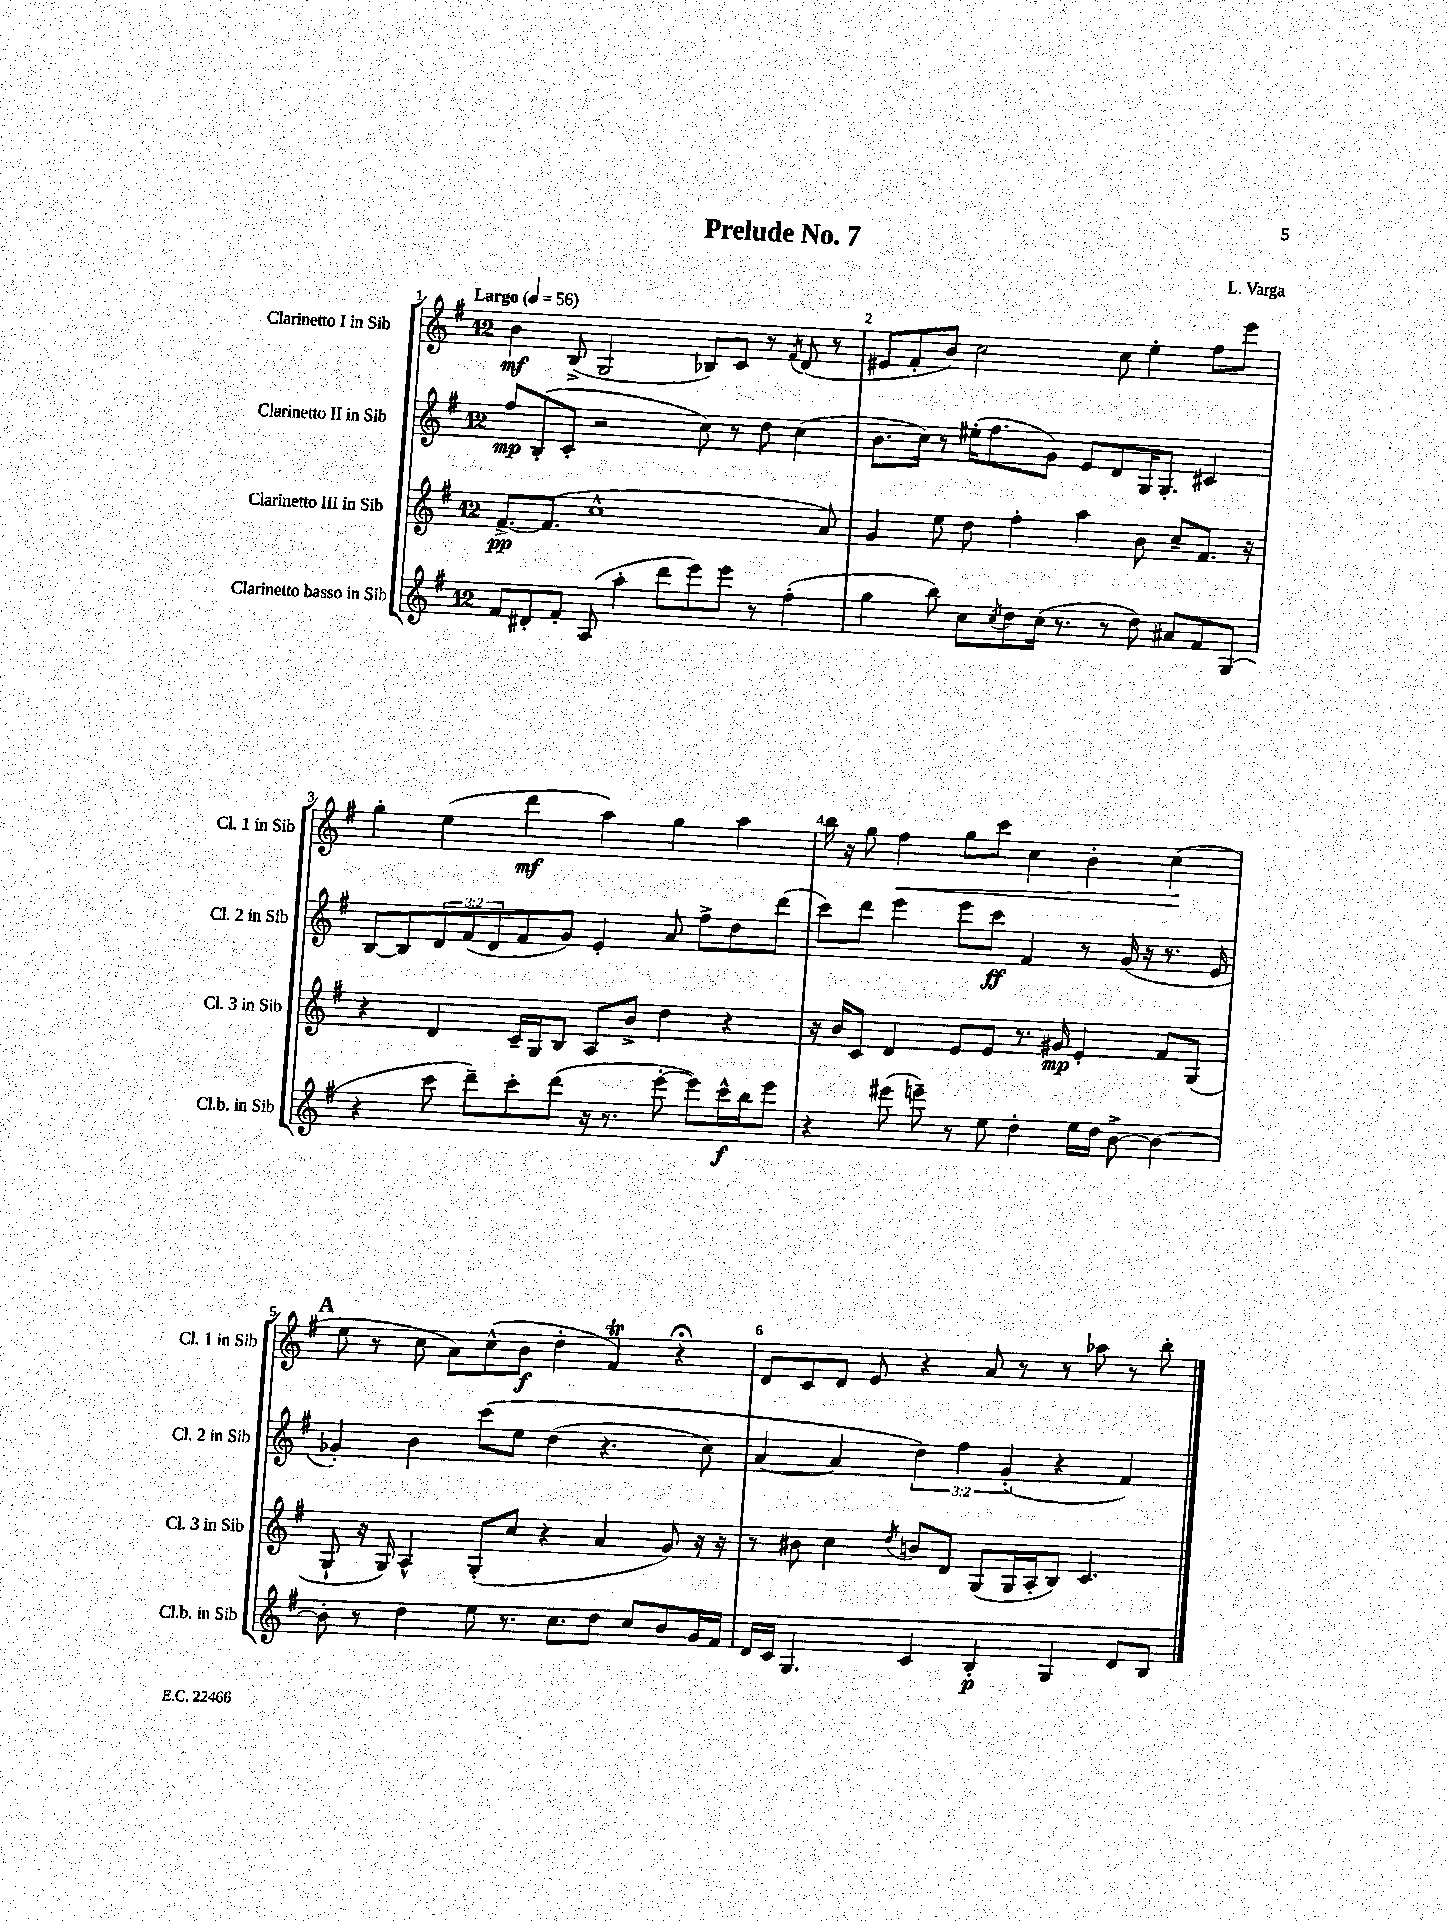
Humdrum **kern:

**kern	**kern	**kern	**kern
*staff4	*staff3	*staff2	*staff1
*clefG2	*clefG2	*clefG2	*clefG2
*k[f#]	*k[f#]	*k[f#]	*k[f#]
*M12/8	*M12/8	*M12/8	*M12/8
*MM56	*MM56	*MM56	*MM56
8f#	[8.f#^	8ff#	4b
8d#'	.	(8B'	.
.	(8.f#]	.	.
8f#'	.	8c'	(8B^
(8A	1cc^^	2r	2G
4aa'	.	.	.
8ddd	.	.	.
8eee)	.	8cc)	8B-)
8eee	.	8r	8c
8r	.	8dd	8r
.	.	.	8qf#
(4ff#'	.	(4cc	(8d
.	8a)	.	8r
=	=	=	=
4gg	4g	8.b	8e#
.	.	.	8f#'
.	.	16cc)	.
8bb)	8ee	8r	8b)
8cc	8dd	(16ee#'	2cc
.	.	8.ff#	.
8qcc	.	.	.
8dd	4ff#'	.	.
(16cc	.	8g)	.
8.r	.	.	.
.	4aa	8e	.
8r	.	8d	8cc
8dd)	8b	16G	4ee'
.	.	8.G'	.
8a#	8cc~	.	.
8f#	8.f#	4c#	8ff#
(8G	.	.	8eee
.	16r	.	.
=	=	=	=
4r	4r	[8B	4gg'
.	.	8B]	.
8ccc	4d	12d	(4ee
.	.	(12f#	.
8ddd~)	.	.	.
.	.	12d	.
8ccc'	16c~	8f#	4ddd
.	16G	.	.
(8ddd	8B	8g)	.
16r	8A	4e'	4aa)
8.r	.	.	.
.	8b^	.	.
[8eee'	4dd	8a	4gg
8eee])	.	8ff#^	.
16ccc^^	4r	8dd	4aa
16bb	.	.	.
8eee	.	(8ddd	.
=	=	=	=
4r	16r	8ccc)	16bb
.	16b	.	16r
.	8c	8ddd	8gg
(8eee#	4d	4eee	4ff#
8eee~)	.	.	.
8r	8e	8eee	8gg
8ee	8e	8ccc	8ccc
4dd'	8.r	4f#	4cc
.	16g#	.	.
16ee	4e'	8r	4b'
16dd	.	.	.
[8b^	.	(16g	.
.	.	16r	.
4b_	8f#	8.r	(4cc
.	(8G	.	.
.	.	16e	.
=	=	=	=
8b']	8G`	4g-')	8ee
8r	16r	.	8r
.	16G)	.	.
4dd	4A^^	4b	8cc
.	.	.	8a)
8ee	(8G'	&(8ccc	(8cc^^
8.r	8cc	8ee	8b
.	4r	(4dd	4dd'
8.cc	.	.	.
8dd	4a	4.r	4f#)
8cc	.	.	.
8b	8g)	.	4r;
16g	16r	8cc)	.
16f#	16r	.	.
=	=	=	=
16d	8r	[4a	8d
16c	.	.	.
4.G	8b#	.	8c
.	4cc	4a]	8d
.	.	.	8e
.	8qdd	.	.
4c	8b	6dd&)	4r
.	8d	.	.
.	.	6ff#	.
4B'	(8G	.	8a
.	.	(6g'	.
.	16G	.	8r
.	16A'	.	.
4G	8B)	4r	8r
.	4.c	.	8aa-
8d	.	4f#)	8r
8B	.	.	8bb'
==	==	==	==
*-	*-	*-	*-
